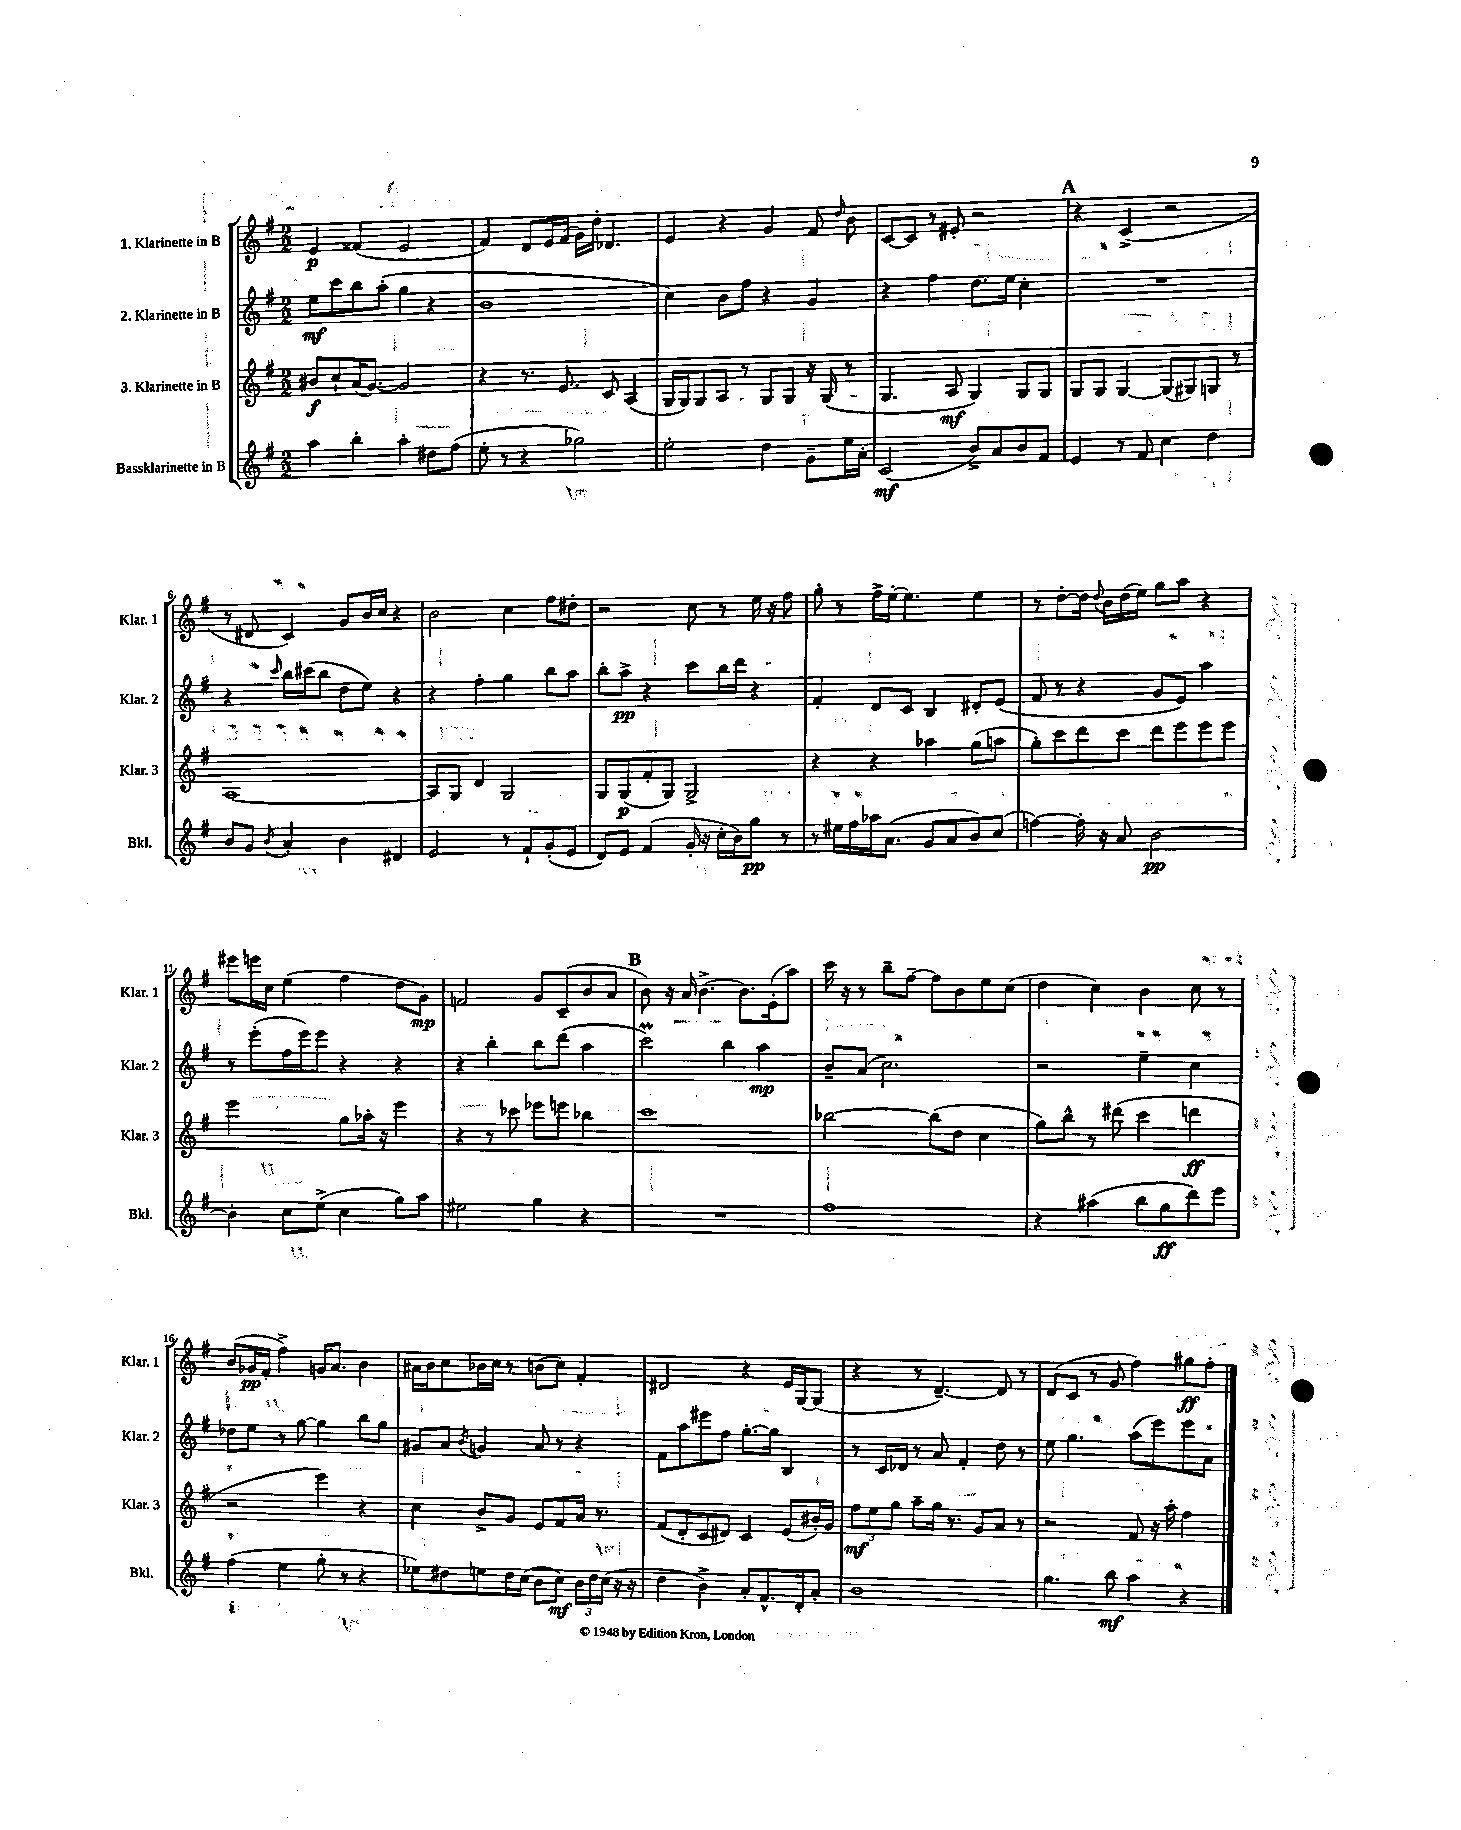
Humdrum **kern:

**kern	**kern	**kern	**kern
*staff4	*staff3	*staff2	*staff1
*clefG2	*clefG2	*clefG2	*clefG2
*k[f#]	*k[f#]	*k[f#]	*k[f#]
*M2/2	*M2/2	*M2/2	*M2/2
4aa	8b#	8ee	4e
.	8cc`	8ccc	.
4bb'	(16a	8bb	(4f##
.	[8.g)	.	.
.	.	(8aa'	.
4aa'	2g]	4gg	2e
8dd#	.	4r	.
(8ff#	.	.	.
=	=	=	=
8ee'	4r	1b	4f#)
8r	.	.	.
4r	8.r	.	8d
.	.	.	16e
.	8.e	.	(16f#
2gg-)	.	.	16g)
.	.	.	16dd'
.	8c	.	4.d-
.	(4A	.	.
=	=	=	=
2ee'	16G	4cc)	4e
.	16G)	.	.
.	8G	.	.
.	8A	8b	4r
.	8r	8ff#	.
4dd	8G	4r	4g
.	8G	.	.
8g~	16r	4g	8f#
.	(16G	.	.
.	.	.	16qqdd
16ee	8r	.	8b
16a'	.	.	.
=	=	=	=
(2c	4.G	4r	[8c
.	.	.	8c]
.	.	4ff#	8r
.	8A	.	8e#'
8b^)	4G)	8.dd	2r
8a	.	.	.
.	.	16ee	.
8b	8G	4cc'	.
8f#	8G	.	.
=	=	=	=
4e	8G	1r	4r
.	8G	.	.
8r	[4G	.	(4c^
8f#	.	.	.
4cc	(8G]	.	2r
.	8G#)	.	.
4dd	8G	.	.
.	8r	.	.
=	=	=	=
8b	[1A	4r	8r
8g	.	.	8d#
8qb	.	16qqccc	.
4a'	.	16bb	4c)
.	.	(16ccc#	.
.	.	8bb	.
4b	.	8dd	8g
.	.	8ee)	16b
.	.	.	16cc
4d#	.	4r	4r
=	=	=	=
2e	8A]	4r	2b
.	8G	.	.
.	4d	4ff#'	.
8r	2G	4gg	4cc
8f#`	.	.	.
(8g'	.	8bb	8ff#
8e	.	8aa	8dd#'
=	=	=	=
8d)	8G	8bb'	2r
8e	(8G	8aa^	.
(4f#	8f#'	4r	.
.	8G)	.	.
16g'	2G^	8ccc	8cc
16r	.	.	.
16cc'	.	16bb	8r
16b)	.	16ddd	.
8gg	.	4r	16ee
.	.	.	16r
8r	.	.	8ff#
=	=	=	=
8r	4r	4f#'	8gg'
16ee#	.	.	8r
16ff#	.	.	.
16aa-	4r	8d	16ff#^
(8.a	.	.	[16ee'
.	.	8c	4.ee]
8g	4aa-	4B	.
8a	.	.	.
8b)	(8gg	8d#'	4ee
(8cc	8aa	(8e	.
=	=	=	=
[4ff)	8gg')	8f#	8r
.	8ccc	8r	[8dd'
16ff']	8ddd	4r	16dd]
.	.	.	8qqdd
16r	.	.	16b
8a	8ccc	.	(16dd
.	.	.	16ee)
[2b	8ddd	8g	8gg
.	8eee	8e)	8aa
.	8eee	4aa	4r
.	8eee	.	.
=	=	=	=
4b']	2eee	8r	8eee#
.	.	(8eee'	16eee
.	.	.	16cc
8cc	.	16ff#	(4ee
.	.	16eee)	.
(8ee^	.	8eee	.
4cc	8gg	4r	4ff#
.	16aa-'	.	.
.	16r	.	.
8gg)	4eee	4r	8dd
8aa	.	.	8g)
=	=	=	=
2ee#	4r	4r	2f
.	8r	4bb'	.
.	8ccc-	.	.
4gg	8eee-	8bb	8g
.	8eee	(8ddd	(8c~
4r	4bb-	4aa	8b
.	.	.	8a
=	=	=	=
1r	1ccc	2ccc)	8b)
.	.	.	16r
.	.	.	16a
.	.	.	[4.b^
.	.	4bb	.
.	.	.	8.b]
.	.	4aa	.
.	.	.	(16e'
.	.	.	8aa)
=	=	=	=
1ff#	[2bb-	8b~	16ccc
.	.	.	16r
.	.	(8a	8r
.	.	2.cc)	8bb~
.	.	.	[8ff#~
.	(8bb-]	.	8ff#]
.	8dd	.	8b
.	4cc	.	8ee
.	.	.	(8cc
=	=	=	=
4r	8gg)	2r	4dd
.	8bb^^	.	.
(4aa#	8r	.	4cc)
.	(8ddd#	.	.
8bb	4ccc	4ee~	4b
8gg	.	.	.
8ddd)	4ddd	4cc	8cc
8eee	.	.	8r
=	=	=	=
(4ff#	2r	8dd-	(8b
.	.	8ee	16g-
.	.	.	16f#'
4ee	.	8r	4ff#^)
.	.	[8gg	.
8gg'	4eee)	4gg]	16g
.	.	.	8.a
8r	.	.	.
4r	4r	8bb	4b
.	.	8gg	.
=	=	=	=
8ee-)	4cc	8g#	16a#
.	.	.	16b
8dd#	.	8a	8cc
.	.	8qb	.
8ee	8b^	4g	16b-
.	.	.	16cc
16dd#	8g	.	8r
(16cc	.	.	.
8b	8e	8a	(8b
8cc)	8f#	8r	8cc)
24b	16a	4r	4f#'
24dd#	.	.	.
.	8.r	.	.
(24cc	.	.	.
16r	.	.	.
16r	.	.	.
=	=	=	=
4dd	(8f#	8f#	2d#
.	8d'	8aa	.
4b^)	8c	8eee#	.
.	8d#)	8ff#	.
8a'	4c	[8.gg'	4r
8.f#^^	.	.	.
.	.	16gg]	.
.	(8e	4B	16e
16d'	.	.	[16G
8a'	16b#')	.	(8G]
.	16g	.	.
=	=	=	=
1b	12ff#	8r	4r
.	12ee	.	.
.	.	16c	.
.	12gg	.	.
.	.	16d-	.
.	8aa~	8r	8r
.	16gg	8a	[4.d~)
.	8.r	.	.
.	.	4f#'	.
.	8g	.	.
.	8a	8dd	8d]
.	8r	8r	8r
=	=	=	=
4.gg	2r	8ee	(8d
.	.	4.gg	8c
.	.	.	8r
8bb	.	.	8g
4aa	8f#	(8aa	4ff#)
.	16r	8eee)	.
.	16aa'	.	.
4r	4ff#	8eee	8gg#
.	.	8a	8ff#'
==	==	==	==
*-	*-	*-	*-
